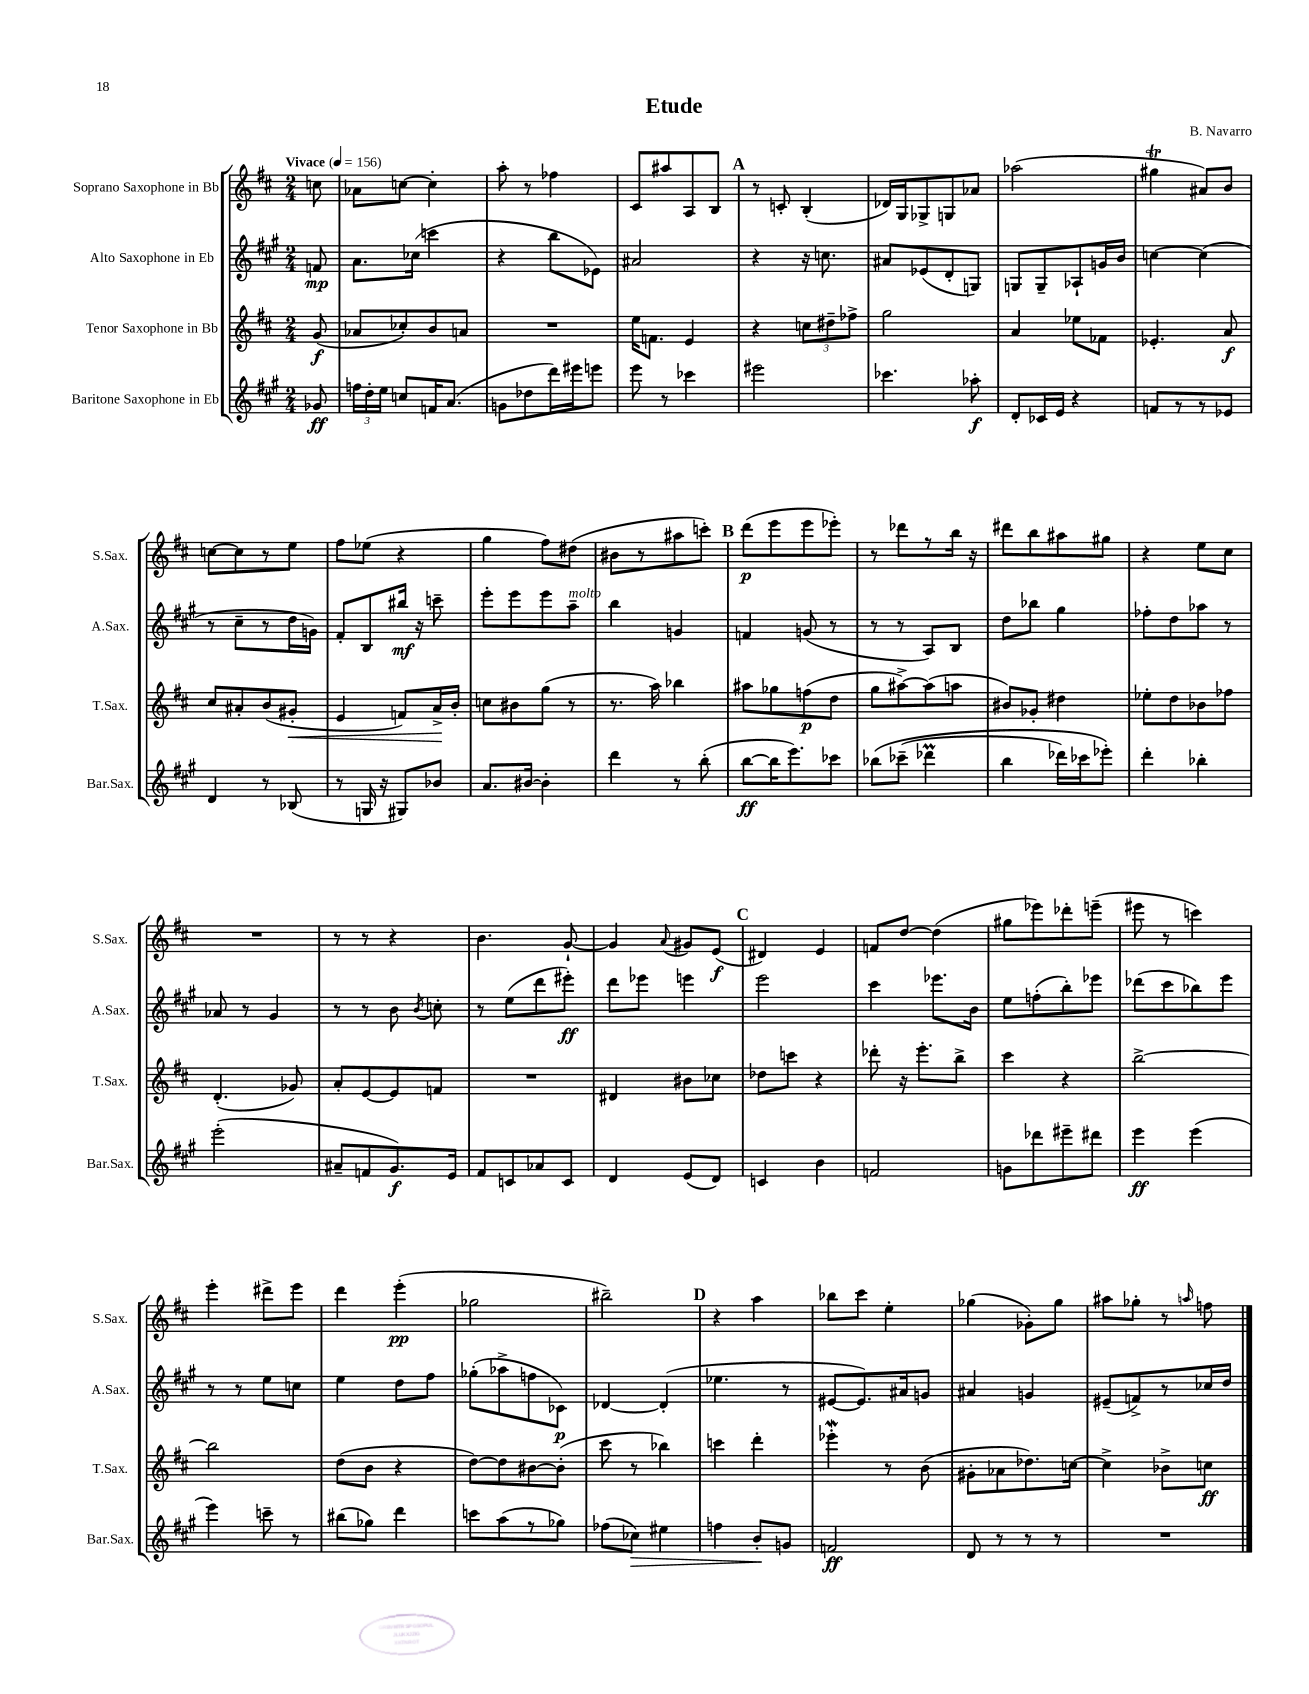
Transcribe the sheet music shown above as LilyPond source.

\header { title = "Etude" composer = "B. Navarro" }
<<
\new StaffGroup <<
\new Staff = "s0" \with { instrumentName = "Soprano Saxophone in Bb" shortInstrumentName = "S.Sax." } {
    \clef treble \key d \major \numericTimeSignature \time 2/4 \partial 8 \tempo "Vivace" 4 = 156
    \autoBeamOff c''8 |
    aes'8[ c''8]~ c''4-. |
    a''8-. r8 fes''4 |
    cis'8[ ais''8 a8 b8] |
    \mark \markup { \bold "A" } r8 c'8-. b4-.( |
    des'16[) g16 ges8-> g8 aes'8] |
    aes''2( |
    gis''4\trill ais'8[) b'8] |
    c''8[~ c''8 r8 e''8] |
    fis''8[ ees''8]( r4 |
    g''4 fis''8[) dis''8]( |
    bis'8[ r8 ais''8 c'''8]-.) |
    \mark \markup { \bold "B" } d'''8[\p( e'''8 e'''8 ees'''8]-.) |
    r8 des'''8[ r8 b''16] r16 |
    dis'''8[ b''8 ais''8 gis''8] |
    r4 e''8[ cis''8] |
    R2 |
    r8 r8 r4 |
    b'4. g'8~-! |
    g'4 \appoggiatura { a'8 } gis'8[ e'8]\f( |
    \mark \markup { \bold "C" } dis'4) e'4 |
    f'8[ d''8]~ d''4( |
    gis''8[ ees'''8) des'''8-. e'''8]--( |
    eis'''8 r8 c'''4) |
    e'''4-. dis'''8[-> e'''8] |
    d'''4 e'''4-.\pp( |
    ges''2 |
    bis''2--) |
    \mark \markup { \bold "D" } r4 a''4 |
    bes''8[ cis'''8] e''4-. |
    ges''4( ges'8[-.) ges''8] |
    ais''8[ ges''8]-. r8 \grace { a''16 } f''8 \bar "|." |
}
\new Staff = "s1" \with { instrumentName = "Alto Saxophone in Eb" shortInstrumentName = "A.Sax." } {
    \clef treble \key a \major \numericTimeSignature \time 2/4 \partial 8
    \autoBeamOff f'8\mp |
    a'8.[ ces''16]( c'''4 |
    r4 b''8[ ees'8]) |
    ais'2 |
    \mark \markup { \bold "A" } r4 r16 c''8. |
    ais'8[ ees'8( d'8-. g8]) |
    g8[ g8-- aes8-! g'16 b'16] |
    c''4~ c''4( |
    r8 cis''8[-- r8 d''16 g'16]) |
    fis'8[-. b8 bis''16]\mf r16 c'''8-- |
    e'''8[-. e'''8 e'''8 a''8]--^\markup { \italic "molto" } |
    b''4 g'4 |
    \mark \markup { \bold "B" } f'4 g'8( r8 |
    r8 r8 a8[) b8] |
    d''8[ bes''8] gis''4 |
    fes''8[-. d''8 aes''8] r8 |
    aes'8 r8 gis'4 |
    r8 r8 b'8 \acciaccatura { b'8 } c''8-. |
    r8 e''8[( d'''8 eis'''8]-.\ff) |
    d'''8[ ees'''8] e'''4 |
    \mark \markup { \bold "C" } e'''2 |
    cis'''4 ees'''8.[ b'16] |
    e''8[ f''8-.( b''8-.) ees'''8] |
    des'''8[( cis'''8 bes''8) e'''8] |
    r8 r8 e''8[ c''8] |
    e''4 d''8[ fis''8] |
    ges''8[-.( aes''8-> f''8 ces'8]\p) |
    des'4~ des'4-.( |
    \mark \markup { \bold "D" } ees''4. r8 |
    eis'8[~ eis'8.) ais'16 g'8] |
    ais'4 g'4 |
    eis'8[--( f'8->) r8 ces''16 d''16] \bar "|." |
}
\new Staff = "s2" \with { instrumentName = "Tenor Saxophone in Bb" shortInstrumentName = "T.Sax." } {
    \clef treble \key d \major \numericTimeSignature \time 2/4 \partial 8
    \autoBeamOff g'8\f( |
    aes'8[ ces''8-.) b'8 a'8] |
    R2 |
    e''16[ f'8.] e'4 |
    \mark \markup { \bold "A" } r4 \tuplet 3/2 { c''8[ dis''8-- fes''8]-> } |
    g''2 |
    a'4 ees''8[ fes'8] |
    ees'4.-. a'8\f |
    cis''8[ ais'8-. b'8( gis'8]-.\< |
    e'4 f'8[) a'16->\! b'16]-. |
    c''8[ bis'8 g''8]( r8 |
    r8. a''16) bes''4 |
    \mark \markup { \bold "B" } ais''8[ ges''8 f''8\p( d''8] |
    g''8[ ais''8~->) ais''8( a''8] |
    bis'8[) ges'8]-. dis''4 |
    ees''8[-. d''8 bes'8 fes''8] |
    d'4.-.( ges'8) |
    a'8[-. e'8~ e'8 f'8] |
    R2 |
    dis'4 bis'8[ ces''8] |
    \mark \markup { \bold "C" } des''8[ c'''8] r4 |
    des'''8-. r16 e'''8.[-. b''8]-> |
    cis'''4 r4 |
    b''2~-> |
    b''2 |
    d''8[( b'8] r4 |
    d''8[~) d''8 bis'8~ bis'8]-.( |
    cis'''8 r8 bes''4) |
    \mark \markup { \bold "D" } c'''4 d'''4-. |
    ees'''4-.\mordent r8 b'8( |
    gis'8[-. aes'8 des''8.) c''16]~ |
    c''4-> bes'8[-> c''8]\ff \bar "|." |
}
\new Staff = "s3" \with { instrumentName = "Baritone Saxophone in Eb" shortInstrumentName = "Bar.Sax." } {
    \clef treble \key a \major \numericTimeSignature \time 2/4 \partial 8
    \autoBeamOff ges'8\ff |
    \tuplet 3/2 { f''16[ d''16-. e''16] } c''8[ f'16 a'8.]( |
    g'8[ des''8 d'''16) eis'''16 e'''8] |
    e'''8 r8 ces'''4 |
    \mark \markup { \bold "A" } eis'''2 |
    ces'''4. aes''8-.\f |
    d'8[-. ces'16 e'16] r4 |
    f'8[ r8 r8 ees'8] |
    d'4 r8 bes8( |
    r8 g16 r16 gis8[) bes'8] |
    a'8.[ bis'16]~ bis'4-. |
    d'''4 r8 b''8-.( |
    \mark \markup { \bold "B" } b''8[~\ff b''16 e'''8.) ces'''8] |
    bes''8[\( ces'''8]--( des'''4\prall |
    b''4 des'''16[) ces'''16 ees'''8]-.\) |
    d'''4-. bes''4-. |
    e'''2-.( |
    ais'8[-- f'8 gis'8.\f) e'16] |
    fis'8[ c'8 aes'8 c'8] |
    d'4 e'8[( d'8]) |
    \mark \markup { \bold "C" } c'4 b'4 |
    f'2 |
    g'8[ des'''8 eis'''8-- dis'''8] |
    e'''4\ff e'''4( |
    e'''4) c'''8-- r8 |
    bis''8[( ges''8]) d'''4 |
    c'''8[ a''8( r8 ges''8]) |
    fes''8[( ces''8]\>) eis''4 |
    \mark \markup { \bold "D" } f''4 b'8[-.\! g'8] |
    f'2\ff |
    d'8 r8 r8 r8 |
    R2 \bar "|." |
}
>>
>>
\layout { \context { \Score \remove "Bar_number_engraver" } }
